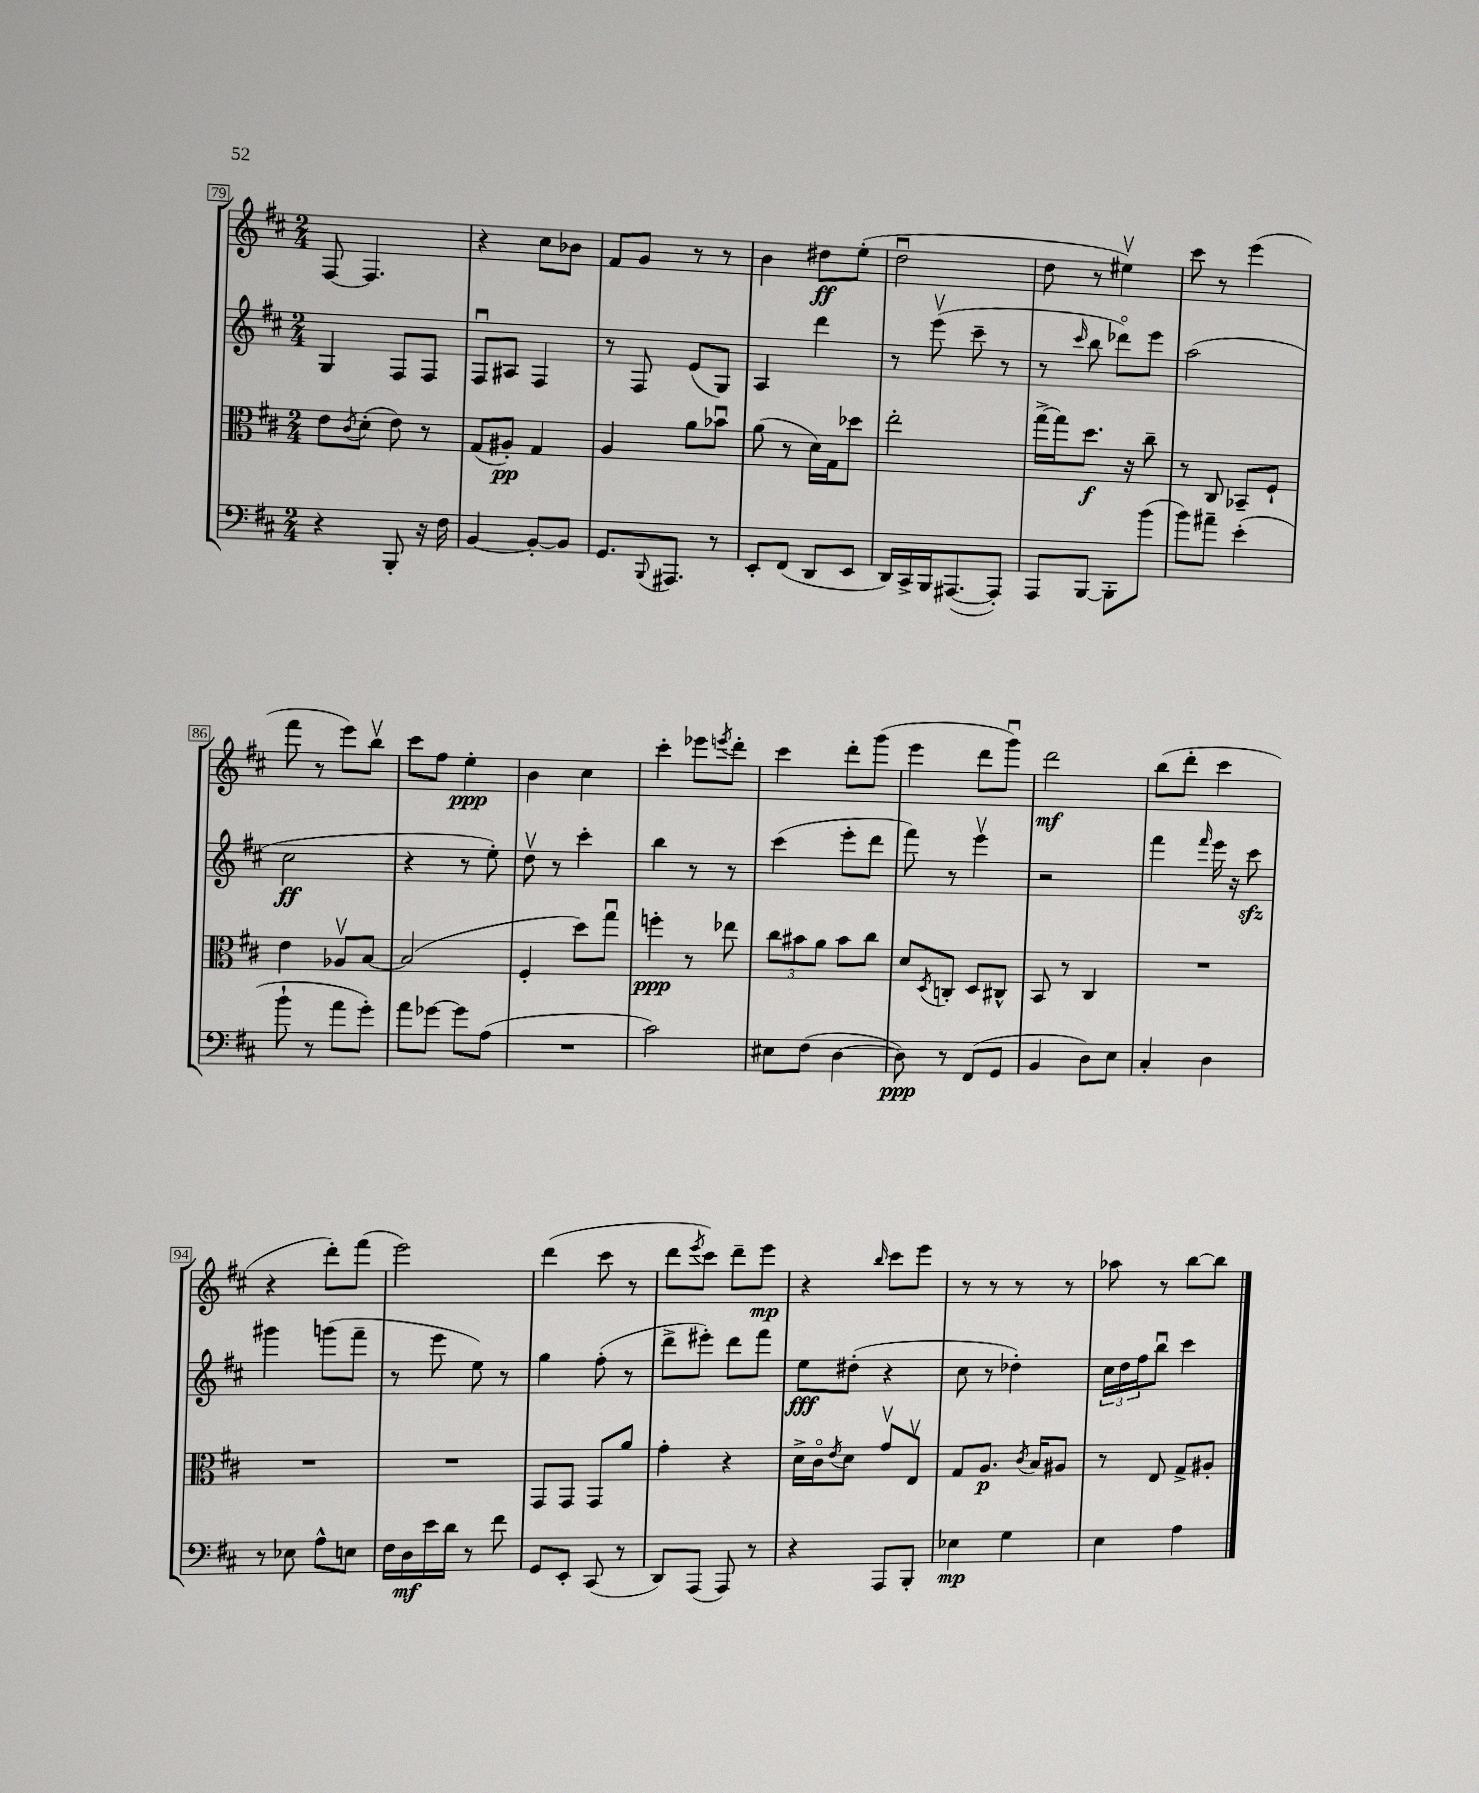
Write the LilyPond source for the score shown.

<<
\new StaffGroup <<
\new Staff = "s0" {
    \clef treble \key d \major \numericTimeSignature \time 2/4
    fis8~ fis4. |
    r4 cis''8 bes'8 |
    fis'8 g'8 r8 r8 |
    b'4 dis''8\ff e''8-.( |
    d''2\downbow |
    d''8 r8 eis''4\upbow) |
    cis'''8 r8 e'''4( |
    fis'''8 r8 e'''8) b''8\upbow |
    cis'''8 fis''8 e''4-.\ppp |
    b'4 cis''4 |
    cis'''4-. ees'''8 \acciaccatura { e'''8 } d'''8-. |
    cis'''4 d'''8-. g'''8( |
    e'''4 d'''8 g'''8\downbow) |
    d'''2\mf |
    b''8( d'''8-. cis'''4 |
    r4 d'''8-.) fis'''8( |
    e'''2) |
    d'''4( cis'''8 r8 |
    d'''8 \acciaccatura { e'''8 } cis'''8) d'''8-- e'''8\mp |
    r4 \grace { b''16 } cis'''8 e'''8 |
    r8 r8 r8 r8 |
    aes''8 r8 b''8~ b''8 \bar "|." |
}
\new Staff = "s1" {
    \clef treble \key d \major \numericTimeSignature \time 2/4
    g4 fis8 fis8 |
    fis8\downbow ais8 fis4 |
    r8 fis8 e'8( g8) |
    a4 d'''4 |
    r8 e'''8\upbow( cis'''8-- r8 |
    r8 \grace { cis'''16 } b''8 des'''8\flageolet) e'''8 |
    a''2( |
    cis''2\ff |
    r4 r8 e''8-.) |
    d''8\upbow r8 cis'''4-. |
    b''4 r8 r8 |
    cis'''4( e'''8-. d'''8 |
    fis'''8) r8 e'''4\upbow |
    r2 |
    fis'''4 \grace { fis'''16 } e'''16 r16 cis'''8\sfz |
    gis'''4 g'''8( fis'''8-- |
    r8 e'''8 e''8) r8 |
    g''4 fis''8-.( r8 |
    d'''8-> eis'''8-.) d'''8 fis'''8 |
    e''8\fff dis''8-.( r4 |
    cis''8 r8 des''4-.) |
    \tuplet 3/2 { cis''16 d''16 fis''16 } b''8\downbow cis'''4 \bar "|." |
}
\new Staff = "s2" {
    \clef alto \key d \major \numericTimeSignature \time 2/4
    e'8 \acciaccatura { cis'8 } d'8-.( e'8) r8 |
    g8( ais8-.\pp) g4 |
    a4 a'8 bes'8\downbow |
    a'8( r8 d'16) g16 des''8 |
    e''2-. |
    g''16~-> g''16 d''8.\f r16 cis''8-- |
    r8 cis8 bes,8-- fis8-! |
    e'4 aes8\upbow b8~ |
    b2( |
    fis4-. d''8) g''8\downbow |
    f''4-.\ppp r8 ees''8 |
    \tuplet 3/2 { cis''8 bis'8 a'8 } bis'8 cis''8 |
    d'8 \acciaccatura { d8 } c8-. d8 cis8-^ |
    b,8 r8 cis4 |
    R2 |
    R2 |
    R2 |
    g,8 g,8 g,8 a'8 |
    g'4-. r4 |
    d'16-> cis'16\flageolet \acciaccatura { e'8 } d'8 g'8\upbow e8\upbow |
    g8 a8.\p \acciaccatura { cis'8 } b16 ais8 |
    r8 e8 g8-> ais8-. \bar "|." |
}
\new Staff = "s3" {
    \clef bass \key d \major \numericTimeSignature \time 2/4
    r4 b,,8-. r16 fis16 |
    b,4~ b,8~-. b,8 |
    g,8. \appoggiatura { b,,8 } ais,,8. r8 |
    e,8-. fis,8( d,8 e,8 |
    d,16) cis,16-> b,,16 ais,,8.~( ais,,8-.) |
    a,,8 b,,8~ b,,8-. b'8( |
    b'8) ais'8-- e'4-.( |
    b'8-! r8 a'8 g'8-.) |
    a'8 ges'8~ ges'8 a8( |
    R2 |
    cis'2) |
    eis8 fis8( d4~ |
    d8\ppp) r8 fis,8( g,8 |
    b,4 d8) e8 |
    cis4-. d4 |
    r8 ees8 a8-^ e8 |
    fis16 d16\mf e'16 d'16 r8 fis'8 |
    g,8 e,8-. cis,8( r8 |
    d,8) a,,8( a,,8) r8 |
    r4 a,,8 b,,8-. |
    ees4\mp g4 |
    e4 a4 \bar "|." |
}
>>
>>
\layout { \context { \Score currentBarNumber = #79 \override BarNumber.stencil = #(make-stencil-boxer 0.1 0.3 ly:text-interface::print) } }
